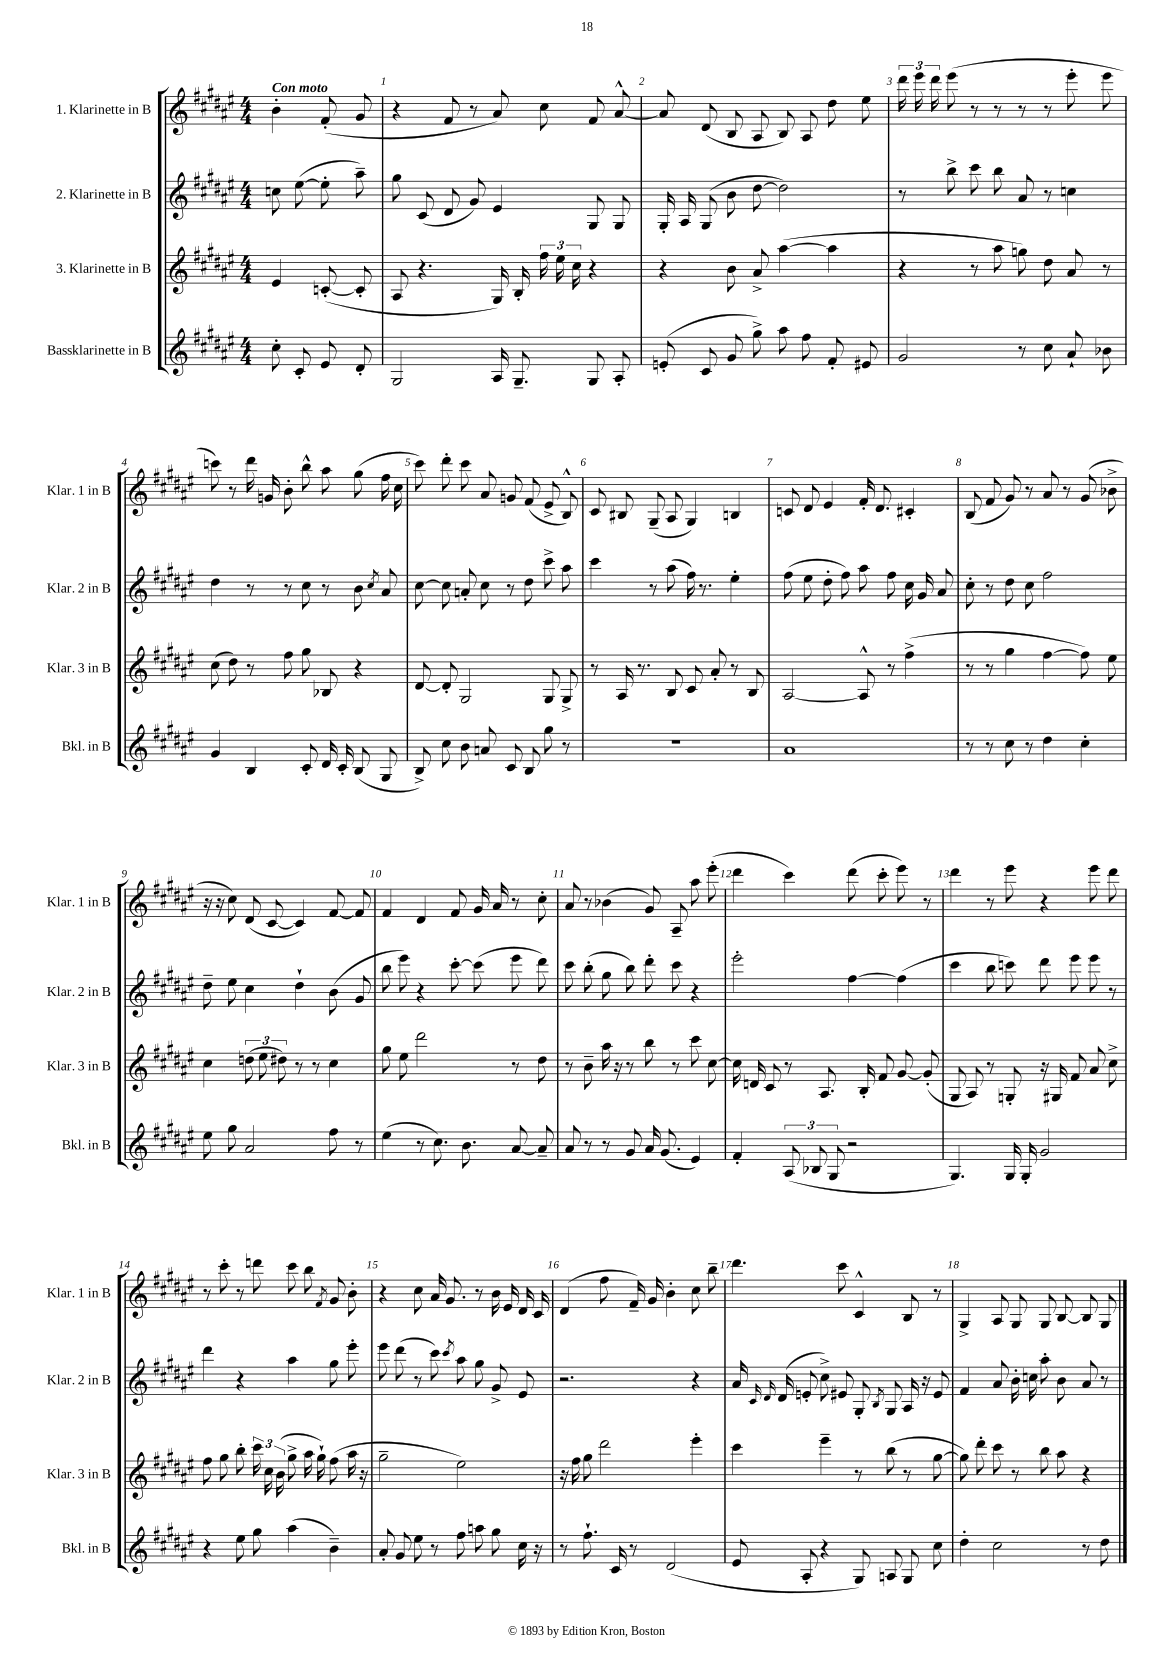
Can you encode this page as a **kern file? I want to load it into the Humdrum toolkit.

**kern	**kern	**kern	**kern
*part4	*part3	*part2	*part1
*staff4	*staff3	*staff2	*staff1
*I"Bassklarinette in B	*I"3. Klarinette in B	*I"2. Klarinette in B	*I"1. Klarinette in B
*I'Bkl. in B	*I'Klar. 3 in B	*I'Klar. 2 in B	*I'Klar. 1 in B
*clefG2	*clefG2	*clefG2	*clefG2
*k[f#c#g#d#a#e#]	*k[f#c#g#d#a#e#]	*k[f#c#g#d#a#e#]	*k[f#c#g#d#a#e#]
*M4/4	*M4/4	*M4/4	*M4/4
=	=	=	=
!	!	!	!LO:TX:a:B:t=Con moto
8cc#'\	4e#/	8ccn\	4b'\
8c#'/	.	([8ee#\	.
8e#/	([8cn'/	8ee#'\]	(8f#'/
8d#'/	8c'/]	8aa#~\)	8g#/
=1	=1	=1	=1
2G#/	8A#/	8gg#\	4r
.	4.r	(8c#/	.
.	.	8d#/	8f#/
.	.	8g#/)	8r
16A#/	16G#/)	4e#/	8a#/)
8.G#~/	16B'/	.	.
.	24ff#\	.	8cc#\
.	24ee#\	.	.
.	24cc#\	.	.
8G#/	4r	8G#/	8f#/
8A#'/	.	8G#/	[8a#^^/
=2	=2	=2	=2
(8en'/	4r	16G#'/	8a#/]
.	.	16A#/	.
8c#/	.	(8G#/	(8d#/
8g#/	8b\	8b\	8B/
8gg#^\)	8a#^/	[8dd#\	8A#/
8aa#\	([4aa#\	2dd#\])	8B/)
8ff#\	.	.	8A#/
8f#'/	4aa#\]	.	8dd#\
8e#X/	.	.	8ee#\
=3	=3	=3	=3
2g#/	4r	8r	24ddd#\
.	.	.	24eee#\
.	.	.	24ddd#\
.	.	8bb^\	(8eee#\
.	8r	8ccc#\	8r
.	8aa#\	8bb\	8r
8r	8ggn\)	8a#/	8r
8cc#\	8dd#\	8r	8r
8a#`/	8a#/	4ccn\	8eee#'\
8b-X\	8r	.	8eee#\
!!LO:LB:g=z
=4	=4	=4	=4
4g#/	(8cc#\	4dd#\	8cccn\)
.	8dd#\)	.	8r
4B/	8r	8r	16ddd#\
.	.	.	16gn/
.	8ff#\	8r	8b'\
8c#'/	8gg#\	8cc#\	8bb^^\
16d#/	8B-X/	8r	8aa#\
16c#'/	.	.	.
(8B/	4r	8b\	(8gg#\
.	.	8qcc#/	.
8G#/	.	8a#/	16ff#\
.	.	.	16cc#\
=5	=5	=5	=5
8B^/)	[8d#/	[8cc#\	8ccc#\)
8cc#\	8d#'/]	8cc#\]	8ddd#'\
8b\	2G#/	8an'/	8ccc#\
8an/	.	8cc#\	8a#/
8c#/	.	8r	8gn/
8B/	.	8dd#\	(8f#/
8gg#\	8G#/	8ccc#^\	8e#^/
8r	8G#^/	8aa#\	8B^^/)
=6	=6	=6	=6
1r	8r	4ccc#\	8c#/
.	16A#/	.	8B#X/
.	8.r	.	.
.	.	8r	(8G#~/
.	8B/	(8aa#\	8A#/
.	8c#/	16ff#\)	4G#/)
.	.	8.r	.
.	8a#'/	.	.
.	8r	4ee#'\	4Bn/
.	8B/	.	.
=7	=7	=7	=7
1a#	[2A#/	(8ff#\	8cn/
.	.	8ee#\	8d#/
.	.	8dd#'\	4e#/
.	.	8ff#\)	.
.	8A#^^/]	8aa#\	16f#'/
.	.	.	8.d#/
.	8r	8ff#\	.
.	(4ff#^\	16cc#\	4c#X'/
.	.	16g#/	.
.	.	8a#/	.
=8	=8	=8	=8
8r	8r	8cc#'\	(8B/
8r	8r	8r	8f#/
8cc#\	4gg#\	8dd#\	8g#/)
8r	.	8cc#\	8r
4dd#\	[4ff#\	2ff#\	8a#/
.	.	.	8r
4cc#'\	8ff#\])	.	(8g#/
.	8ee#\	.	8b-X^\
!!LO:LB:g=z
=9	=9	=9	=9
8ee#\	4cc#\	8dd#~\	16r
.	.	.	16r
8gg#\	.	8ee#\	8cc#\)
2a#/	(12ddn\	4cc#\	(8d#/
.	12ee#\	.	.
.	.	.	[8c#/
.	12dd#X\)	.	.
.	8r	4dd#`\	4c#/])
.	8r	.	.
8ff#\	4cc#\	(8b\	[8f#/
8r	.	8g#/	8f#/]
=10	=10	=10	=10
(4ee#\	8gg#\	8bb\	4f#/
.	8ee#\	8eee#\)	.
8r	2ddd#\	4r	4d#/
8.cc#\)	.	.	.
.	.	[8ccc#'\	8f#/
8.b\	.	.	.
.	.	(8ccc#\]	16g#/
.	.	.	16a#/
[8a#/	8r	8eee#\	8r
8a#~/]	8dd#\	8ddd#\)	8cc#'\
=11	=11	=11	=11
8a#/	8r	8ccc#\	8a#/
8r	8b~\	(8bb'\	8r
8r	16aa#\	8gg#\	(4b-X\
.	16r	.	.
8g#/	8r	8bb\)	.
16a#/	8bb\	8ddd#'\	8g#/)
(8.g#/	.	.	.
.	8r	8ccc#\	8A#~/
4e#/)	8ccc#\	4r	8aa#\
.	[8cc#\	.	(8eee#'\
=12	=12	=12	=12
4f#'/	16cc#\]	2eee#'\	4ddd#\
.	16dn/	.	.
.	8c#/	.	.
(12A#/	8r	.	4ccc#\)
12B-X/	.	.	.
.	8.A#/	.	.
12G#/	.	.	.
2r	.	[4ff#\	(8ddd#\
.	16B'/	.	.
.	8f#/	.	8ccc#'\
.	[8g#/	(4ff#\]	8eee#\)
.	(8g#'/]	.	8r
=13	=13	=13	=13
4.G#/)	8G#/	4ccc#\	4ddd#\
.	8A#/)	.	.
.	8r	8bb\	8r
16G#/	8Gn'/	8cccn\)	8eee#\
16G#'/	.	.	.
2g#/	16r	8ddd#\	4r
.	16G#X/	.	.
.	8f#/	8eee#\	.
.	8a#/	8eee#\	8eee#\
.	8cc#^\	8r	8ddd#\
!!LO:LB:g=z
=14	=14	=14	=14
4r	8ff#\	4ddd#\	8r
.	8gg#\	.	8ccc#'\
8ee#\	8bb'\	4r	8r
8gg#\	24ccc#\	.	8dddn\
.	24cc#\	.	.
.	(24b\	.	.
(4aa#\	8gg#^\	4aa#\	8ccc#\
.	16aa#\	.	8bb\
.	16gg#`\)	.	.
.	.	.	8qf#/
4b~\)	(8ff#\	8gg#\	8g#/
.	16aa#\	8eee#'\	8b'\
.	16r	.	.
=15	=15	=15	=15
8a#'/	2gg#~\	8eee#\	4r
8g#/	.	(8ddd#\	.
8ee#\	.	8r	8cc#\
8r	.	8ccc#\)	16a#/
.	.	.	8.g#/
.	.	8qccc#/	.
8ff#\	2ee#\)	8aa#\	.
8aan\	.	8gg#\	8r
8gg#\	.	8g#^/	16b\
.	.	.	16e#/
16cc#\	.	8e#/	16d#/
16r	.	.	16c#/
=16	=16	=16	=16
8r	16r	2.r	(4d#/
.	16ff#\	.	.
8.ff#`\	8gg#\	.	.
.	2ddd#\	.	8ff#\
16c#/	.	.	.
8r	.	.	16f#~/)
.	.	.	16g#/
(2d#/	.	.	4b'\
.	4eee#'\	4r	8cc#\
.	.	.	8bb~\
=17	=17	=17	=17
8e#/	4ccc#\	16a#/	4.ddd#\
.	.	16qqc#/	.
.	.	16qqd#/	.
.	.	(16d#/	.
8A#'/	.	8en'/	.
4r	4eee#~\	8cc#^\)	.
.	.	8e#X/	8ccc#\
8G#/)	8r	8G#'/	4c#^^/
.	.	8qB/	.
8An/	(8bb\	8G#/	.
8G#/	8r	16A#/	8B/
.	.	16r	.
8cc#\	[8gg#\	8e#/	8r
=18	=18	=18	=18
4dd#'\	8gg#\])	4f#/	4G#^/
.	8ddd#'\	.	.
2cc#\	8ccc#\	8a#/	8A#/
.	8r	16b'\	8G#/
.	.	16ccn\	.
.	8bb\	8aa#'\	8G#/
.	8aa#\	8b\	[8B/
8r	4r	8a#/	8B/]
8dd#\	.	8r	8G#/
==	==	==	==
*-	*-	*-	*-
